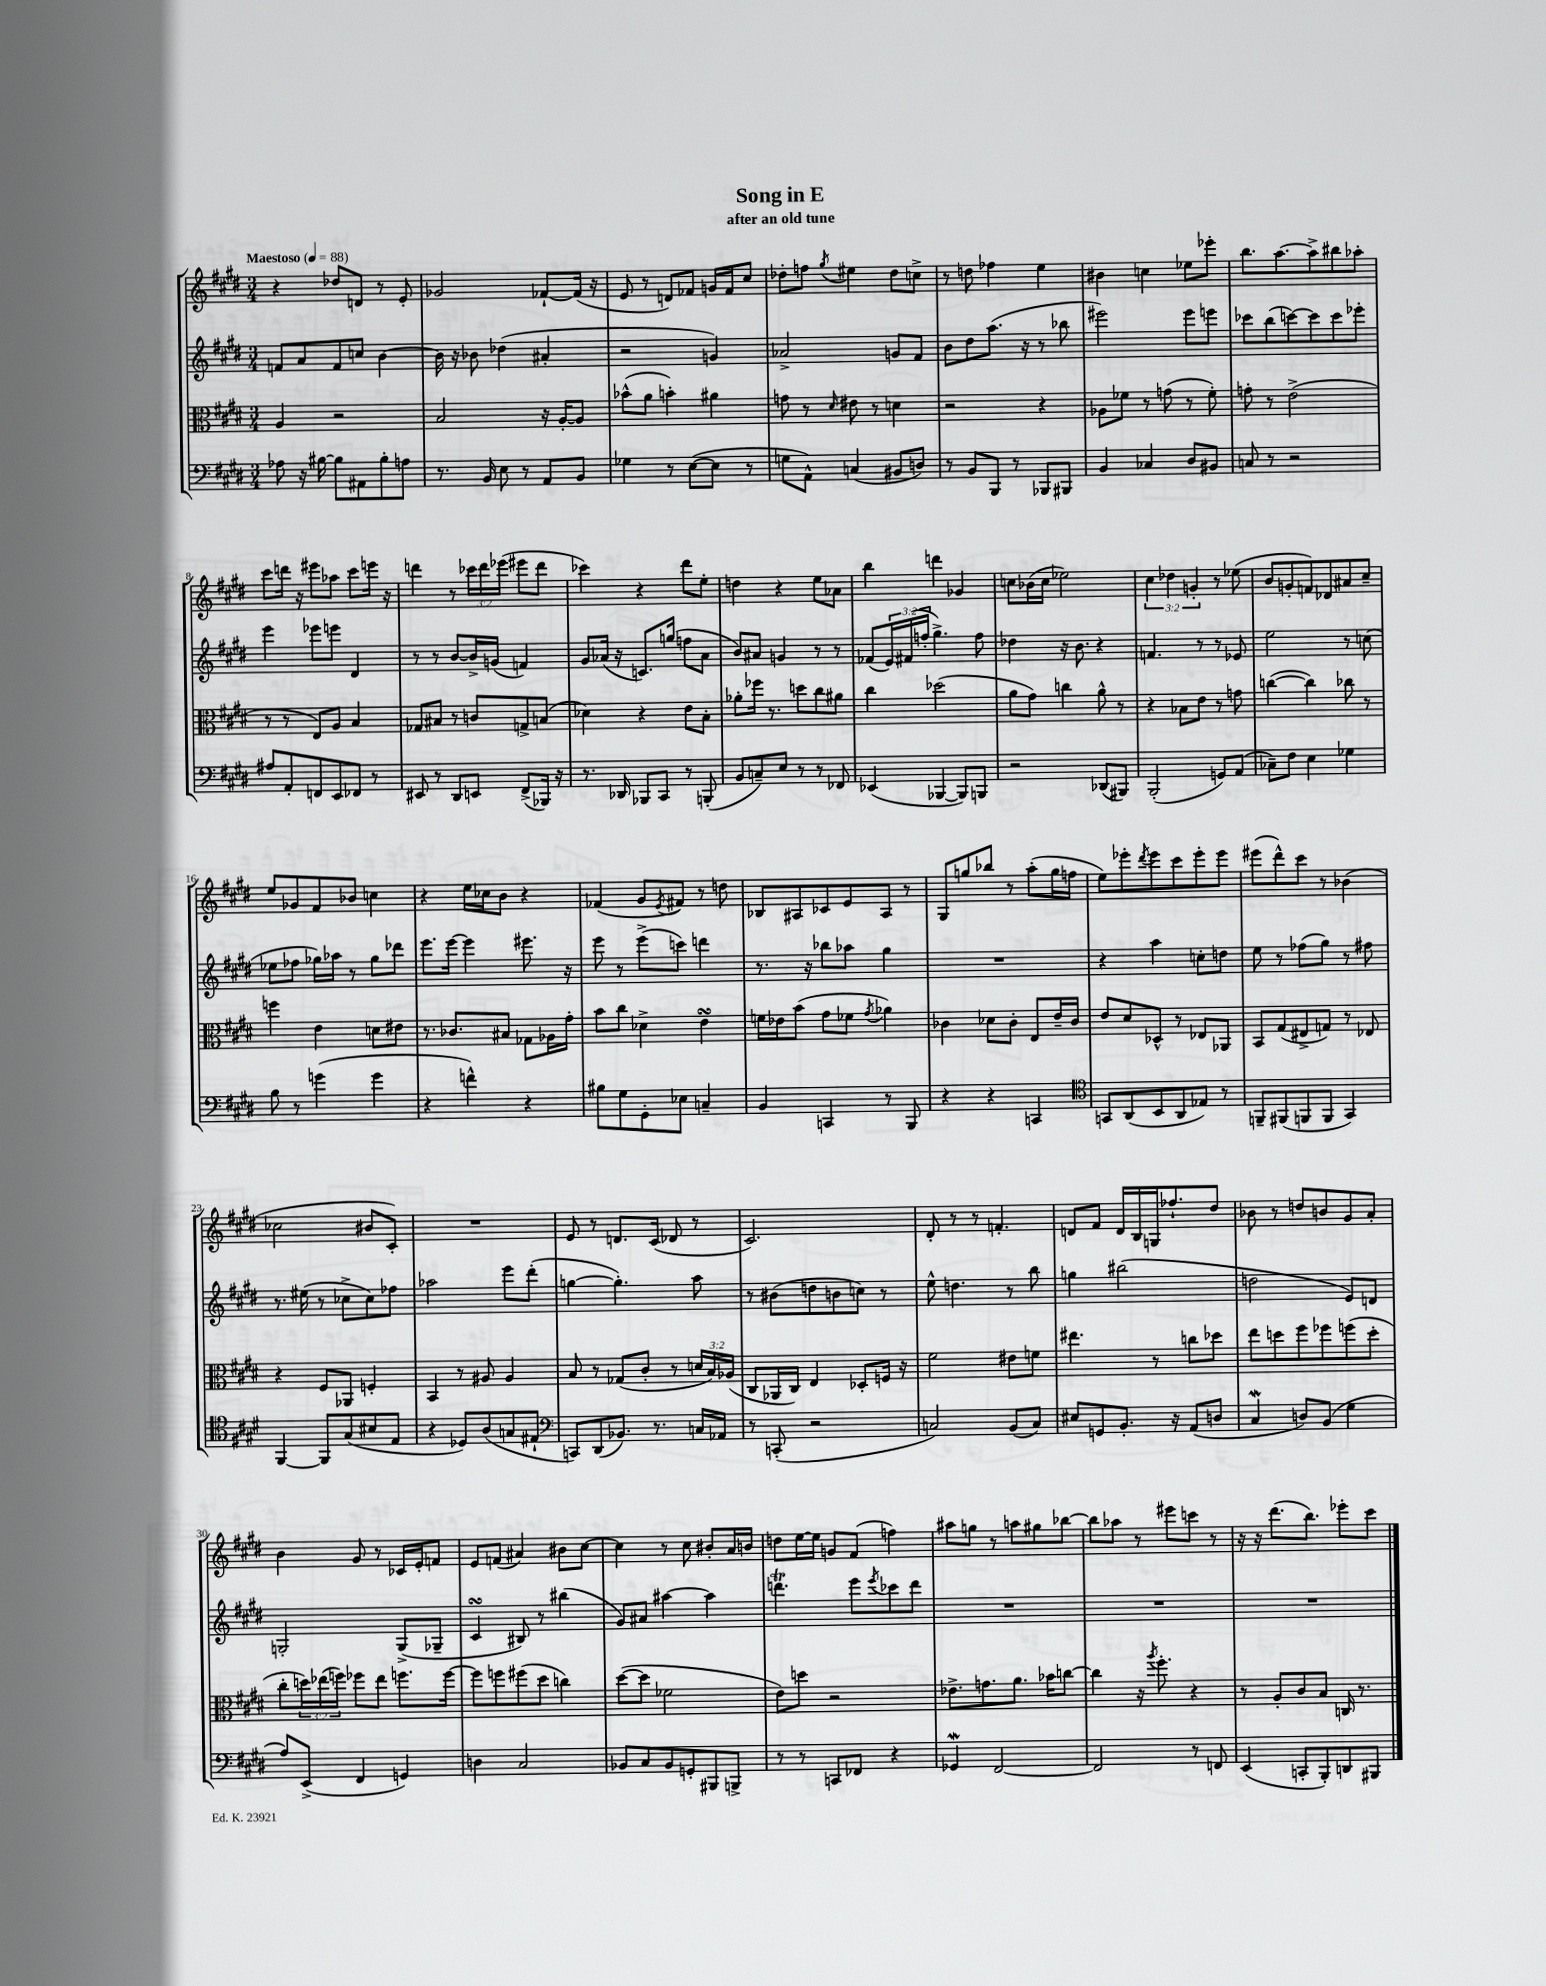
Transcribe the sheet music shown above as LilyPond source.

\header { title = "Song in E" subtitle = "after an old tune" }
<<
\new StaffGroup <<
\new Staff = "s0" {
    \clef treble \key e \major \numericTimeSignature \time 3/4 \override Staff.TupletNumber.text = #tuplet-number::calc-fraction-text \tempo "Maestoso" 4 = 88
    r4 des''8 d'8 r8 e'8-. |
    ges'2 fes'8~-! fes'16( r16 |
    e'8 r8 d'8) fes'8 g'16 fes'16 cis''8 |
    des''8-. f''8 \acciaccatura { gis''8 } eis''4 des''8 c''8-> |
    r8 d''8 fes''4 e''4 |
    bis'4 c''4 ees''8 ees'''8-. |
    b''8. a''8.~ a''8-> bis''8 aes''8-. |
    cis'''8 d'''16 r16 eis'''8 aes''8 cis'''8 e'''16 r16 |
    d'''4 r8 \tuplet 3/2 { ces'''16 d'''16 ees'''16( } eis'''8 d'''8 |
    ces'''4) r4 dis'''8 e''8-. |
    d''4 r4 e''8 aes'8 |
    b''4 d'''4 ges'4 |
    c''8 bes'16( c''16 ees''2) |
    \tuplet 3/2 { cis''4 des''4 g'4-. } r8 ees''8( |
    b'8 g'8-. f'8) des'8 ais'8 cis''8-- |
    e''8 ges'8 fis'8 bes'8 c''4 |
    r4 e''16 ces''16 b'8 r4 |
    fes'4( gis'8 \acciaccatura { e'8 } fis'8) r8 d''8 |
    bes8 ais8 ces'8 e'8 ais8 r8 |
    gis8 g''8 bes''8 r8 a''8-.( g''16 f''16 |
    e''8) ees'''8-. \acciaccatura { dis'''8 } ees'''8 cis'''8 ees'''8-. ees'''8 |
    eis'''8( dis'''8-^) cis'''8 r8 bes'4( |
    ces''2 bis'8 cis'8-.) |
    R2. |
    e'8 r8 d'8. cis'16( des'8 r8 |
    cis'2.) |
    dis'8-. r8 r8 f'4.-. |
    d'8 fis'8 d'16 b16 g16 fes''8.-! dis''8 |
    bes'8 r8 d''8 b'8 gis'8 a'8-. |
    b'4 gis'8 r8 ces'16 e'16-. f'8 |
    e'8 f'8( ais'4) bis'8 cis''8~ |
    cis''4 r8 cis''8 bis'8-. a'16 b'16 |
    d''8 e''16~ e''16 g'8 fis'8( f''4) |
    ais''8 g''8 r8 a''8 gis''8 bes''8~ |
    bes''8 aes''8 r8 eis'''8 c'''8 r8 |
    r16 r16 dis'''8.( b''8.) ees'''8-. cis'''8 \bar "|." |
}
\new Staff = "s1" {
    \clef treble \key e \major \numericTimeSignature \time 3/4 \override Staff.TupletNumber.text = #tuplet-number::calc-fraction-text
    f'8 a'8 f'8 c''8 b'4~ |
    b'16 r16 bes'8 des''4( ais'4-. |
    r2 g'4) |
    aes'2-> g'8 fis'8 |
    b'8 dis''8 a''8.( r16 r8 bes''8 |
    eis'''2) eis'''8 e'''8 |
    ces'''8 b''8( c'''8~) c'''8 c'''8 ees'''8-. |
    e'''4 ees'''8 e'''8 dis'4 |
    r8 r8 b'8~ b'16-> g'16( f'4) |
    gis'8 aes'16( r16 c'8.) g''16( f''8 aes'8 |
    b'8) ais'8 g'4 r8 r8 |
    fes'8( \tuplet 3/2 { e'16) fis'16( f''16-. } gis''4.->) f''8 |
    des''4 r16 b'8. r4 |
    f'4. r8 r8 ees'8 |
    e''2 r8 c''8( |
    ees''8 fes''8 ges''16) aes''16 r8 ges''8 des'''8 |
    e'''8. e'''16~ e'''4 eis'''8. r16 |
    e'''8 r8 e'''8->( c'''8) d'''4 |
    r8. r16 bes''8 aes''8 gis''4 |
    R2. |
    r4 a''4 c''8-. d''8 |
    e''8 r8 fes''8( gis''8) r8 fis''8 |
    r8. eis''16( r8 ces''8-> ces''8) fes''8 |
    aes''2 e'''8 dis'''8-.( |
    g''4~ g''4.-.) a''8 |
    r8 bis'8( d''8 b'8 c''8) r8 |
    e''8-^ d''4. r8 b''8 |
    g''4 bis''2( |
    d''2 e'8) d'8 |
    g2-. g8->( ges8-- |
    cis'4\turn bis8) r8 bis''4( |
    gis'8) ais'8 ais''4~ ais''4 |
    d'''4.\trill e'''8 \acciaccatura { e'''8 } ces'''8 d'''8 |
    R2. |
    R2. |
    R2. \bar "|." |
}
\new Staff = "s2" {
    \clef alto \key e \major \numericTimeSignature \time 3/4 \override Staff.TupletNumber.text = #tuplet-number::calc-fraction-text
    a4 r2 |
    b2 r16 a16~-. a8 |
    bes'8-^( a'8 b'4-.) ais'4 |
    g'8 r8 \grace { dis'16 } eis'8 r8 d'4 |
    r2 r4 |
    aes8 fes'8 r8 g'8( r8 fes'8-.) |
    g'8-. r8 e'2->( |
    r8 r8 e8) a8 b4 |
    ges8 bis8 r8 c'8 g8-> b8( |
    des'4) r4 e'8 b8-. |
    aes'8-. fes''16 r8. d''8 cis''8 ais'8 |
    cis''4 des''2( |
    a'8 gis'8) c''4 a'8-^ r8 |
    r4 bes8 e'8 r8 g'8 |
    c''4~( c''4) ces''8 r8 |
    f''4 e'4 d'8 eis'8 |
    r8. ces'8. bis8 ges8 aes16 gis'16-. |
    b'8 cis''8 des'4-> e'4\turn |
    f'16 ees'16 b'8( gis'8 fes'8 \acciaccatura { gis'8 } aes'4) |
    ces'4 des'8 ces'8-. e8 e'16-- ces'16 |
    e'8 dis'8 des8-^ r8 ees8 aes,8 |
    b,8 gis8( eis8-> g8) r8 ees8 |
    r4 fis8 aes,8 f4-. |
    b,4 r8 ais8 ais4 |
    b8 r8 ges8( cis'8-. r8 \tuplet 3/2 { d'16 b16) aes16( } |
    cis8 aes,16 cis16) e4 des8-. f16 r16 |
    fis'2 eis'8 f'8 |
    eis''4. r8 c''8 des''8 |
    e''8 d''8 fis''8 fes''8 f''8( d''8-. |
    cis''8-. \tuplet 3/2 { d''16) ees''16( f''16) } fes''8 ees''8 f''8. f''16~ |
    f''8 f''8 fis''8( dis''8 c''4) |
    dis''8~( dis''8 fes'2 |
    e'8) d''8 r2 |
    ees'8.-> g'8. a'8. bes'16 c''8~ |
    c''4 r16 \acciaccatura { a''8 } fis''8.-. r4 |
    r8 a8-. cis'8 b8 c16 r8. \bar "|." |
}
\new Staff = "s3" {
    \clef bass \key e \major \numericTimeSignature \time 3/4
    aes8 r16 bis16~ bis8 ais,8 bis8-. a8 |
    r8. b,16 e8 r8 a,8 b,8 |
    ges4 r8 e8~( e8 r8 |
    g8 a,8-^) c4( bis,8 d8) |
    r8 b,8 b,,8 r8 bes,,8 bis,,8 |
    b,4 ces4 dis8 bis,8 |
    c8 r8 r2 |
    ais8 a,8-. f,8 e,8 fes,8 r8 |
    eis,8 r8 dis,8 e,8 fis,8->( bes,,16) r16 |
    r8. des,16 bes,,8 cis,8 r8 b,,8-.( |
    b,8 c8--) e8 r8 r8 fes,8 |
    ees,4( bes,,4~ bes,,8) b,,8 |
    r2 des,8( bis,,8) |
    b,,2-.( g,8) a,8( |
    ces8--) fis8 e4 ges4 |
    b8 r8 g'4( g'4 |
    r4 f'4-^) r4 |
    bis8 gis8 gis,8-. ees8 c4-- |
    b,4 c,4 r8 b,,8 |
    r4 r4 c,4 |
    \clef tenor g,8 a,8( b,8 a,8 ees8) r8 |
    f,8-- fis,8( f,8 f,8 gis,4) |
    fis,4~ fis,8 gis8( bis8 e8 |
    r4 des8) a8( g8 eis8-! |
    \clef bass c,8) dis,8( bes,8.) r8. c16 aes,16 |
    r8 c,8-.( r2 |
    c2) b,8( c8) |
    eis8 g,8 b,8.-. r16 a,8( d8 |
    cis4\mordent d8) b,8( gis4 |
    a8) e,8->( fis,4 g,4) |
    d4 cis2 |
    bes,8 cis8 bes,8 g,8-. bis,,8 b,,8-> |
    r8 r8 c,8 fes,8 r4 |
    ges,4\mordent fis,2~ |
    fis,2 r8 f,8 |
    e,4( c,8-. b,,8-.) d,8 bis,,8 \bar "|." |
}
>>
>>
